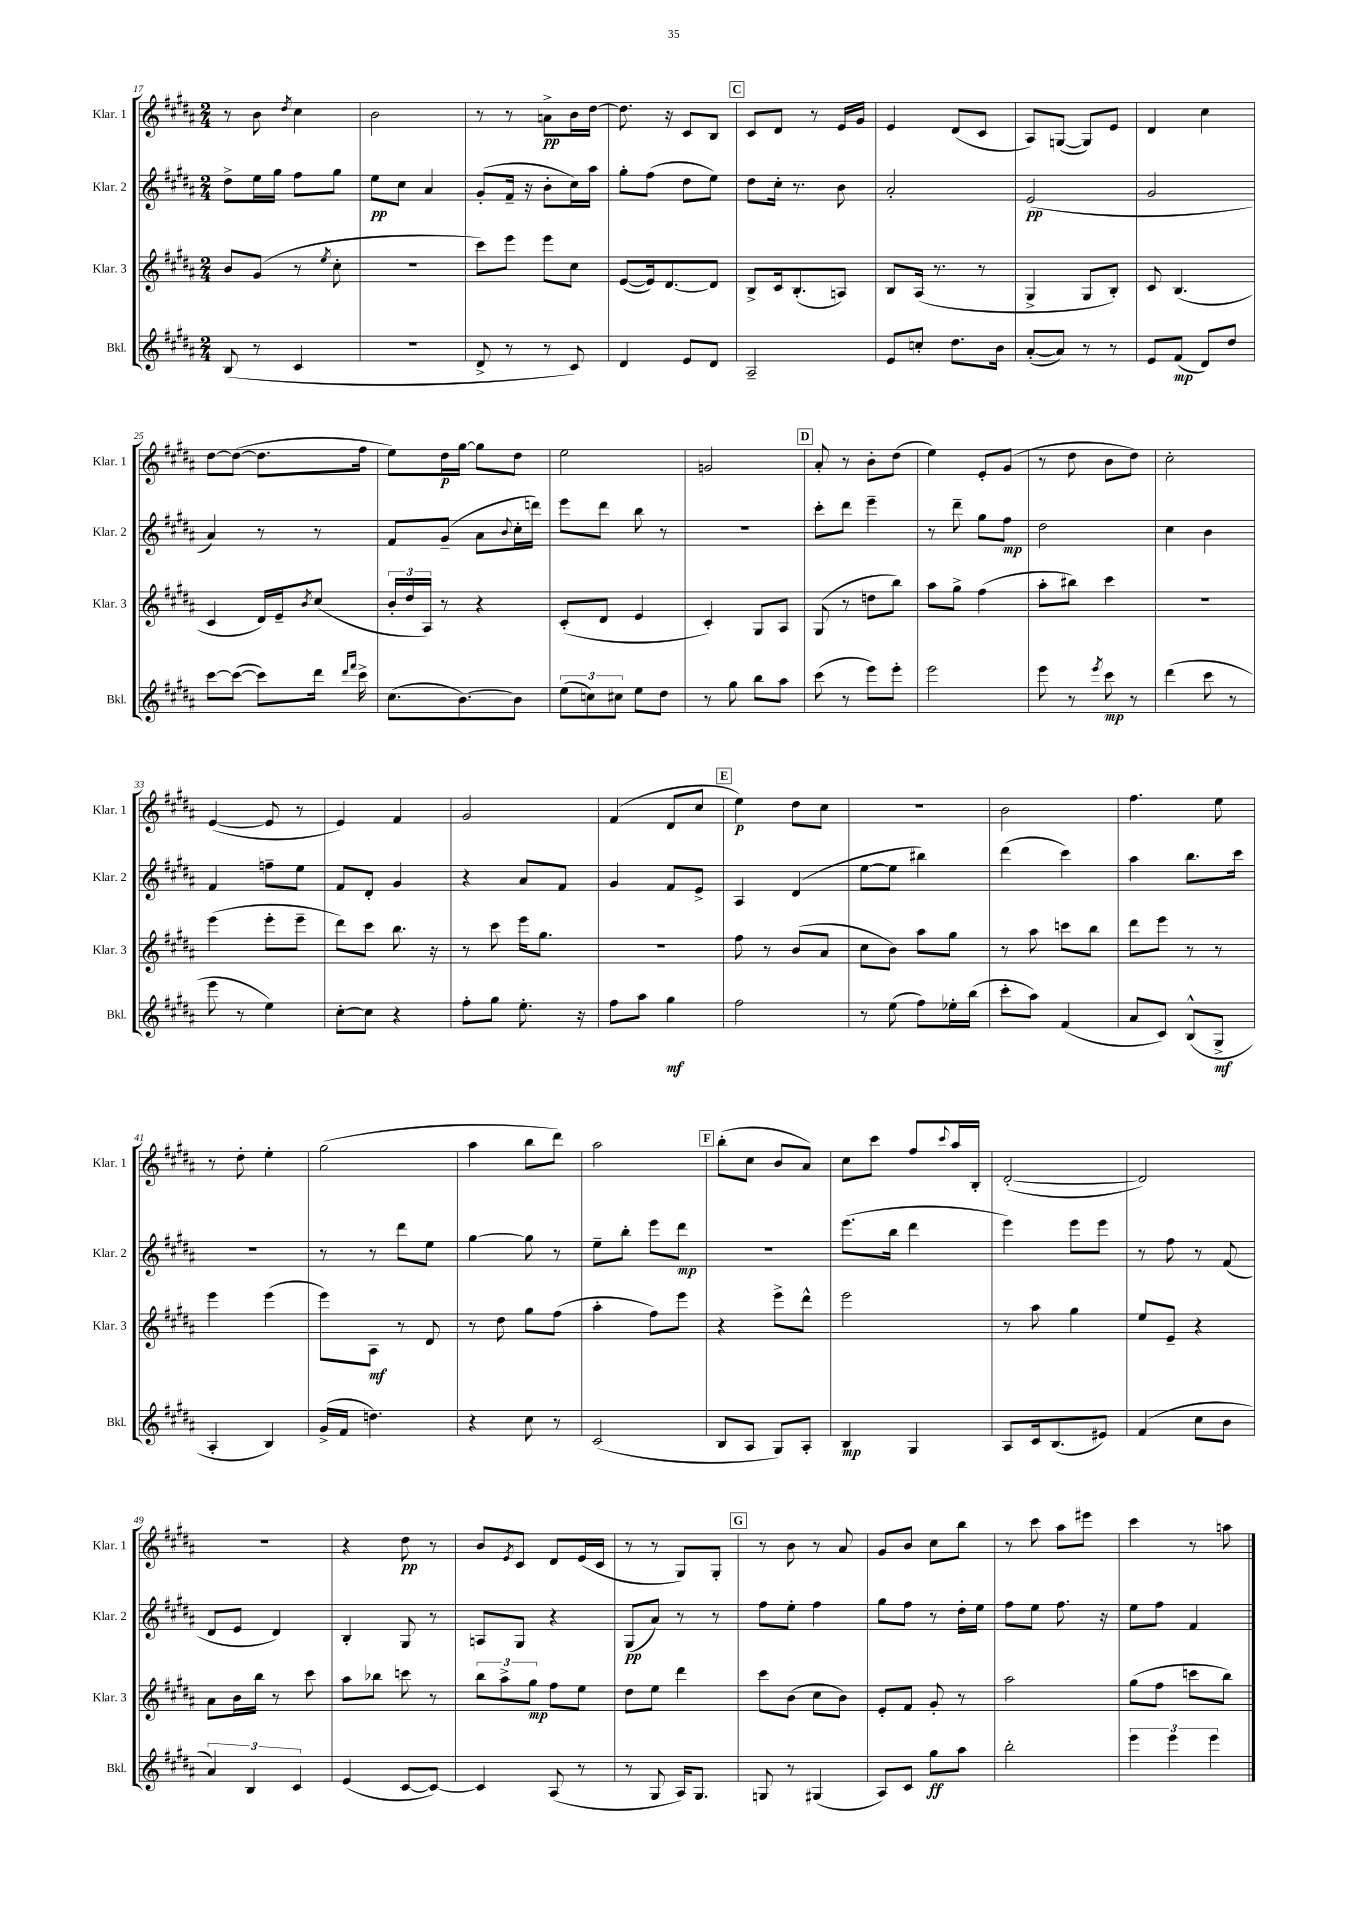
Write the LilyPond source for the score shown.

<<
\new StaffGroup <<
\new Staff = "s0" \with { instrumentName = "Klar. 1" shortInstrumentName = "Klar. 1" } {
    \clef treble \key b \major \numericTimeSignature \time 2/4
    r8 b'8 \acciaccatura { dis''8 } cis''4 |
    b'2 |
    r8 r8 a'8->\pp b'16 dis''16~ |
    dis''8. r16 cis'8 b8 |
    \mark \markup { \box "C" } cis'8 dis'8 r8 e'16 gis'16 |
    e'4 dis'8( cis'8 |
    ais8) g8~( g8) e'8 |
    dis'4 cis''4 |
    dis''8~ dis''8~( dis''8. fis''16 |
    e''8) dis''16\p gis''16~ gis''8 dis''8 |
    e''2 |
    g'2 |
    \mark \markup { \box "D" } ais'8-. r8 b'8-. dis''8( |
    e''4) e'8-. gis'8( |
    r8 dis''8 b'8 dis''8) |
    cis''2-. |
    e'4~( e'8 r8 |
    e'4) fis'4 |
    gis'2 |
    fis'4( dis'8 cis''8 |
    \mark \markup { \box "E" } e''4\p) dis''8 cis''8 |
    R2 |
    b'2 |
    fis''4. e''8 |
    r8 dis''8-. e''4-. |
    gis''2( |
    ais''4 b''8 dis'''8) |
    ais''2 |
    \mark \markup { \box "F" } b''8-.( cis''8 b'8 ais'8) |
    cis''8 cis'''8 fis''8 \appoggiatura { cis'''8 } ais''16 b16-. |
    dis'2~-.( |
    dis'2) |
    r2 |
    r4 dis''8\pp r8 |
    b'8 \acciaccatura { e'8 } cis'8 dis'8 e'16( cis'16 |
    r8 r8 gis8) gis8-. |
    \mark \markup { \box "G" } r8 b'8 r8 ais'8 |
    gis'8 b'8 cis''8 b''8 |
    r8 cis'''8 ais''8 eis'''8 |
    cis'''4 r8 a''8 \bar "|." |
}
\new Staff = "s1" \with { instrumentName = "Klar. 2" shortInstrumentName = "Klar. 2" } {
    \clef treble \key b \major \numericTimeSignature \time 2/4
    dis''8-> e''16 gis''16 fis''8 gis''8 |
    e''8\pp cis''8 ais'4 |
    gis'8-.( fis'16-- r16 b'8-. cis''16) ais''16 |
    gis''8-. fis''8( dis''8 e''8) |
    \mark \markup { \box "C" } dis''8 cis''16-. r8. b'8 |
    ais'2-. |
    e'2\pp( |
    gis'2 |
    ais'4) r8 r8 |
    fis'8 gis'8--( ais'8 \appoggiatura { b'8 } cis''16-. d'''16) |
    e'''8 dis'''8 b''8 r8 |
    r2 |
    \mark \markup { \box "D" } cis'''8-. dis'''8 e'''4-- |
    r8 dis'''8-- gis''8 fis''8\mp |
    dis''2 |
    cis''4 b'4 |
    fis'4 f''8-- e''8 |
    fis'8 dis'8-. gis'4 |
    r4 ais'8 fis'8 |
    gis'4 fis'8 e'8-> |
    \mark \markup { \box "E" } ais4 dis'4( |
    e''8~ e''8 bis''4) |
    dis'''4( cis'''4) |
    ais''4 b''8. cis'''16 |
    r2 |
    r8 r8 dis'''8 e''8 |
    gis''4~ gis''8 r8 |
    e''8-- b''8-. e'''8 dis'''8\mp |
    \mark \markup { \box "F" } R2 |
    e'''8.( b''16 dis'''4 |
    e'''4) e'''8 e'''8 |
    r8 fis''8 r8 fis'8( |
    dis'8 e'8 dis'4) |
    b4-. gis8 r8 |
    a8 gis8 r4 |
    gis8\pp( ais'8) r8 r8 |
    \mark \markup { \box "G" } fis''8 e''8-. fis''4 |
    gis''8 fis''8 r8 dis''16-. e''16 |
    fis''8 e''8 fis''8. r16 |
    e''8 fis''8 fis'4 \bar "|." |
}
\new Staff = "s2" \with { instrumentName = "Klar. 3" shortInstrumentName = "Klar. 3" } {
    \clef treble \key b \major \numericTimeSignature \time 2/4
    b'8 gis'8( r8 \acciaccatura { e''8 } cis''8-. |
    r2 |
    cis'''8) e'''8 e'''8 cis''8 |
    e'8~( e'16) dis'8.~ dis'8 |
    \mark \markup { \box "C" } b8-> cis'16 b8.-.( a8) |
    b8 ais16( r8. r8 |
    gis4-> gis8 b8-.) |
    cis'8 b4.( |
    cis'4 dis'16) e'16-- \acciaccatura { b'8 } cis''8( |
    \tuplet 3/2 { b'16-. dis''16 ais16) } r8 r4 |
    cis'8-.( dis'8 e'4 |
    cis'4-.) gis8 ais8 |
    \mark \markup { \box "D" } gis8( r8 d''8 b''8) |
    ais''8 gis''8-> fis''4( |
    ais''8-. bis''8) cis'''4 |
    R2 |
    e'''4( e'''8-. e'''8-- |
    dis'''8) cis'''8 b''8. r16 |
    r8 cis'''8 e'''16 gis''8. |
    R2 |
    \mark \markup { \box "E" } fis''8 r8 b'8( ais'8 |
    cis''8 b'8) ais''8 gis''8 |
    r8 ais''8 c'''8 b''8 |
    dis'''8 e'''8 r8 r8 |
    e'''4 e'''4( |
    e'''8) ais8\mf r8 dis'8 |
    r8 dis''8 gis''8 fis''8( |
    ais''4-. fis''8) e'''8 |
    \mark \markup { \box "F" } r4 e'''8-> dis'''8-^ |
    e'''2 |
    r8 ais''8 gis''4 |
    e''8 e'8-- r4 |
    ais'8 b'16 b''16 r8 cis'''8 |
    ais''8 bes''8 c'''8 r8 |
    \tuplet 3/2 { b''8 ais''8-> gis''8\mp } fis''8 e''8 |
    dis''8 e''8 dis'''4 |
    \mark \markup { \box "G" } cis'''8 b'8( cis''8 b'8) |
    e'8-. fis'8 gis'8-. r8 |
    ais''2 |
    gis''8( fis''8 c'''8 b''8) \bar "|." |
}
\new Staff = "s3" \with { instrumentName = "Bkl." shortInstrumentName = "Bkl." } {
    \clef treble \key b \major \numericTimeSignature \time 2/4
    b8( r8 cis'4 |
    r2 |
    dis'8-> r8 r8 cis'8) |
    dis'4 e'8 dis'8 |
    \mark \markup { \box "C" } ais2-- |
    e'8 c''8-. dis''8. b'16 |
    ais'8~-.( ais'8) r8 r8 |
    e'8 fis'8\mp( dis'8) dis''8 |
    cis'''8~ cis'''8~( cis'''8) dis'''16 \grace { dis'''16 fis'''16 } cis'''16-> |
    cis''8.( b'8.~) b'8 |
    \tuplet 3/2 { e''8( c''8) cis''8 } e''8 dis''8 |
    r8 gis''8 b''8 ais''8 |
    \mark \markup { \box "D" } cis'''8( r8 e'''8) e'''8-. |
    e'''2 |
    e'''8 r8 \acciaccatura { e'''8 } cis'''8\mp r8 |
    dis'''4( cis'''8 r8 |
    e'''8 r8 e''4) |
    cis''8~-. cis''8 r4 |
    fis''8-. gis''8 e''8.-. r16 |
    fis''8 ais''8 gis''4\mf |
    \mark \markup { \box "E" } fis''2 |
    r8 e''8( fis''8) ees''16-. b''16( |
    cis'''8-. ais''8) fis'4( |
    ais'8 cis'8) b8-^( gis8->\mf |
    ais4-. b4) |
    gis'16->( fis'16 d''4.) |
    r4 cis''8 r8 |
    cis'2( |
    \mark \markup { \box "F" } b8 ais8 gis8) ais8-. |
    b4\mp gis4 |
    ais8 cis'16 b8.( eis'8) |
    fis'4( cis''8 b'8 |
    \tuplet 3/2 { ais'4) b4 cis'4 } |
    e'4( cis'8~ cis'8~) |
    cis'4 ais8( r8 |
    r8 gis8 ais16) gis8. |
    \mark \markup { \box "G" } g8 r8 gis4( |
    ais8) cis'8 gis''8\ff ais''8 |
    b''2-. |
    \tuplet 3/2 { e'''4 e'''4 e'''4 } \bar "|." |
}
>>
>>
\layout { \context { \Score currentBarNumber = #17 } }
